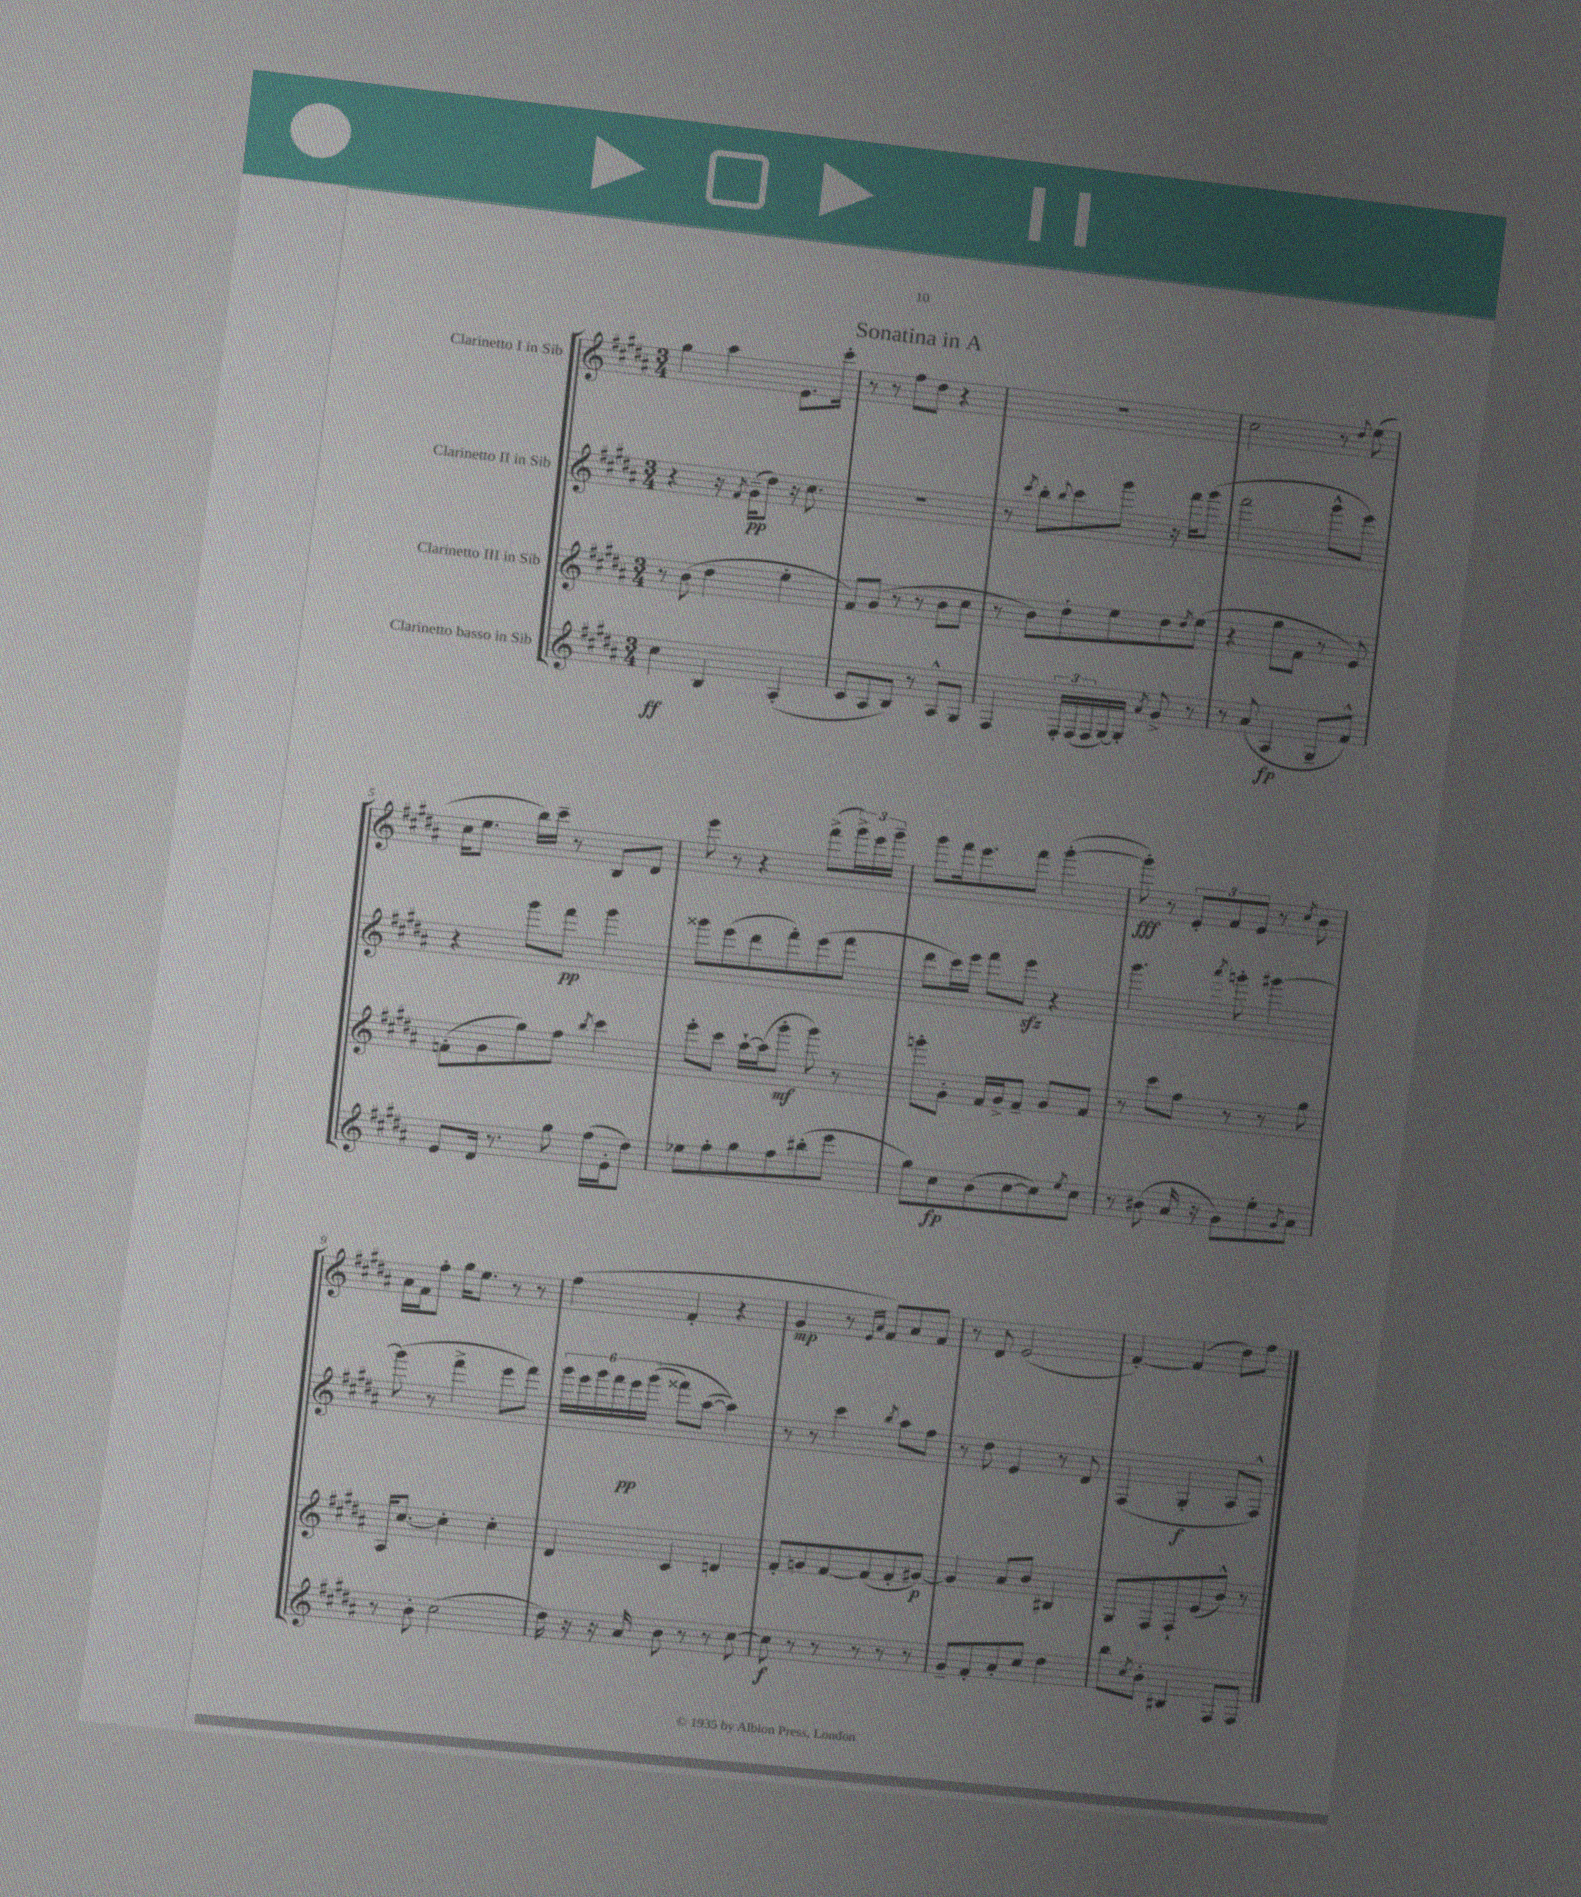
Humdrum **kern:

**kern	**kern	**kern	**kern
*staff4	*staff3	*staff2	*staff1
*clefG2	*clefG2	*clefG2	*clefG2
*k[f#c#g#d#a#]	*k[f#c#g#d#a#]	*k[f#c#g#d#a#]	*k[f#c#g#d#a#]
*M3/4	*M3/4	*M3/4	*M3/4
4cc#	8r	4r	4gg#
.	(8b	.	.
4B	4dd#	16r	4aa#
.	.	8qf#	.
.	.	(16g#~	.
.	.	8dd#)	.
(4A#'	4ee'	16r	8.e
.	.	8.cc#	.
.	.	.	16ccc#'
=	=	=	=
8c#	8f#)	2.r	8r
8A#	(8g#	.	8r
8B)	8r	.	8ff#
8r	8r	.	8dd#
8A#^^	8b	.	4r
8G#	8cc#	.	.
=	=	=	=
4F#	8r	8r	2.r
.	.	8qccc#	.
.	8b)	8bb'	.
.	.	8qqbb	.
24F#'	8dd#'	8ccc#	.
(24F#	.	.	.
24F#	.	.	.
[16G#)	8ee	8ggg#	.
16G#']	.	.	.
8qa#	.	.	.
8g#^	8dd#	16r	.
.	.	16fff#	.
.	8qdd#	.	.
8r	(8ee	(8ggg#	.
=	=	=	=
8r	4r	2fff#	2cc#
(8a#	.	.	.
4A#	8gg#	.	.
.	8f#	.	.
8G#~	8r	8ggg#^^	8r
.	.	.	8qqdd#
8f#^^)	8e)	8eee)	(8ee
=	=	=	=
8e	(8f'	4r	16cc#
.	.	.	8.ee
16d#	8g#	.	.
8.r	.	.	.
.	8gg#)	8ggg#	16bb)
.	.	.	16ccc#~
8gg#	8ff#	8fff#	8r
.	8qbb	.	.
(16ff#	4ccc#	4ggg#	8B
16e'	.	.	.
8dd#)	.	.	8d#
=	=	=	=
8ee-	8eee'	8ggg##	8eee
8ff#'	8ccc#	(8eee	8r
8gg#	[16aa#`	8ddd#	4r
.	(16aa#]	.	.
8ff#	8ggg#'	8fff#')	.
(8bb#'	8ggg#)	(8eee	(8fff#^
8eee	8r	8fff#	24ggg#^)
.	.	.	24eee
.	.	.	24ggg#~
=	=	=	=
8gg#)	8ggg'	8ddd#	8ggg#
8cc#	8g#'	16ccc#)	16fff#
.	.	16eee	8.eee
(8b	16f#	8fff#	.
.	16g#^	.	.
[8cc#	8f#~	8eee	8fff#
8cc#])	8g#	4r	([4ggg#'
8qee	.	.	.
8cc#	8f#	.	.
=	=	=	=
8r	8r	4.ggg#	8ggg#'])
(8b#	8ccc#	.	8r
16a#	8ff#	.	12e'
16r	.	.	.
.	.	.	12f#
.	.	8qaaa#	.
8g#)	8r	8ggg'	.
.	.	.	12e
8ee'	8r	[4ggg#	8r
8qg#	.	.	8qcc#
8a#	8gg#	.	8b
=	=	=	=
8r	16A#	(8ggg#]	16a#
.	[8.cc#	.	16f#
8b'	.	8r	8ff#'
(2cc#	4cc#']	4fff#^	16gg#
.	.	.	8.ee
.	4cc#'	8eee	8r
.	.	8fff#)	8r
=	=	=	=
16dd#)	4d#	24ggg#	(4ff#
.	.	24eee	.
16r	.	.	.
.	.	24ggg#	.
16r	.	24fff#	.
.	.	24eee	.
16a#	.	.	.
.	.	&((24ggg#	.
8b	4c#	8fff##)	4f#'
8r	.	([8aa#	.
8r	4d	4aa#])&)	4r
[8cc#	.	.	.
=	=	=	=
8cc#]	8f#'	8r	4g#
8r	8g	8r	.
8r	[8f#	4ccc#	8r
.	.	.	16qqe
.	.	.	16qqa#
8r	(8f#]	.	8f#)
.	.	8qbb	.
8r	8f#'	8aa#	8a#
8r	[8g#)	8ff#	8f#
=	=	=	=
8g#~	4g#]	8r	8r
8f#'	.	8dd#	8d#
8a#'	8a#	4e	(2e
8cc#	8b	.	.
4dd#	4B#	8r	.
.	.	8d#	.
=	=	=	=
8bb	8G#	(4F#	[4f#')
8qcc#	.	.	.
8b'	8F#	.	.
4B#	8F#`	4G#'	(4f#]
.	(8e	.	.
8F#	8b^^)	8A#	8dd#)
8F#	8r	8F#^^)	8ff#
==	==	==	==
*-	*-	*-	*-
